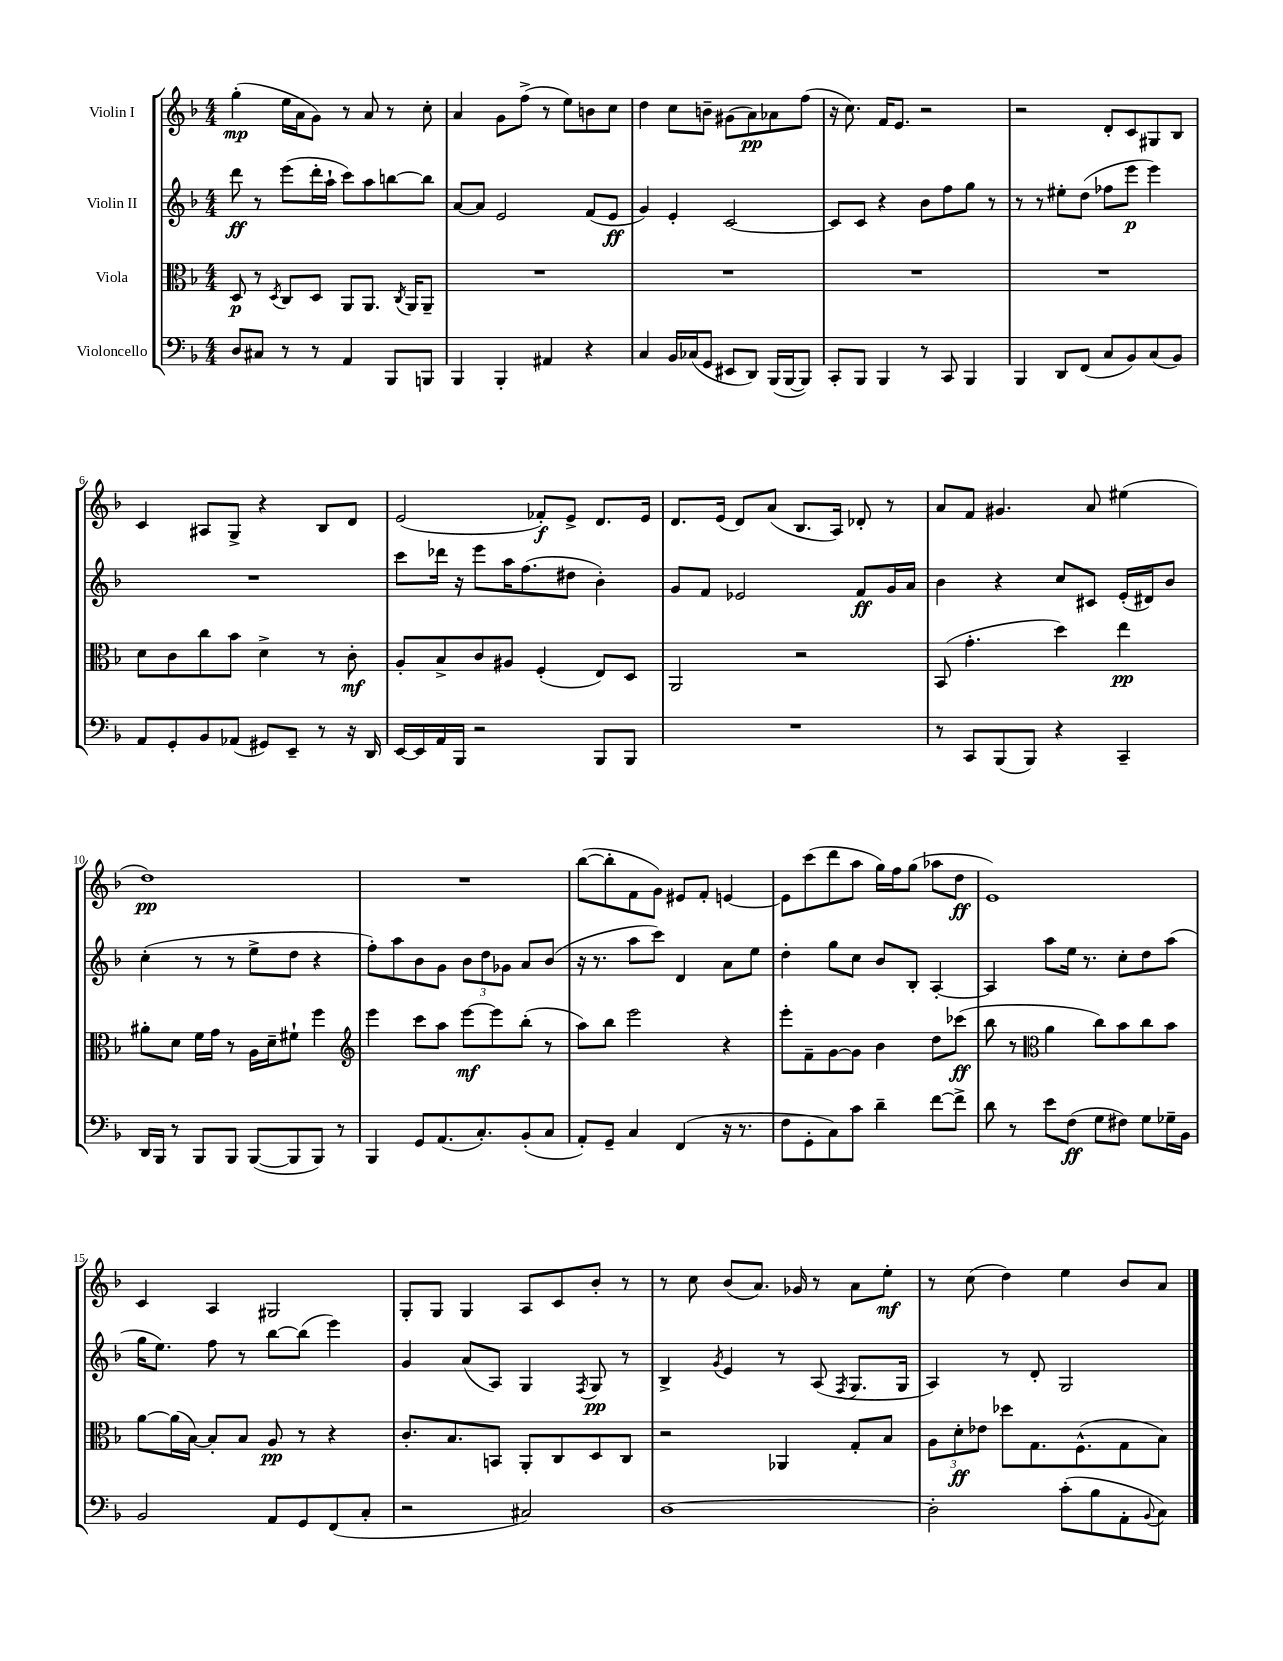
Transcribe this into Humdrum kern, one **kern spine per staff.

**kern	**dynam	**kern	**dynam	**kern	**dynam	**kern	**dynam
*part4	*part4	*part3	*part3	*part2	*part2	*part1	*part1
*staff4	*staff4	*staff3	*staff3	*staff2	*staff2	*staff1	*staff1
*I"Violoncello	*	*I"Viola	*	*I"Violin II	*	*I"Violin I	*
*clefF4	*	*clefC3	*	*clefG2	*	*clefG2	*
*k[b-]	*	*k[b-]	*	*k[b-]	*	*k[b-]	*
*M4/4	*	*M4/4	*	*M4/4	*	*M4/4	*
=1	=1	=1	=1	=1	=1	=1	=1
8D/L	.	8D/	p	8ddd\	ff	(4gg'\	mp
8C#X/J	.	8r	.	8r	.	.	.
.	.	8qD/	.	.	.	.	.
8r	.	8C/L	.	(8eee\L	.	16ee\LL	.
.	.	.	.	.	.	16a\J	.
8r	.	8D/J	.	16ddd'\L	.	8g\J)	.
.	.	.	.	16aa`\JJ	.	.	.
4AA/	.	8AA/L	.	8ccc\L)	.	8r	.
.	.	8.AA/J	.	8aa\	.	8a/	.
8BBB-/L	.	.	.	[8bbn\	.	8r	.
.	.	8qC/	.	.	.	.	.
.	.	16AA/KL	.	.	.	.	.
8BBBn/J	.	8AA~/J	.	8bb\J]	.	8cc'\	.
=2	=2	=2	=2	=2	=2	=2	=2
4BBB-/	.	1r	.	[8a/L	.	4a/	.
.	.	.	.	8a/J]	.	.	.
4BBB-'/	.	.	.	2e/	.	8g\L	.
.	.	.	.	.	.	(8ff^\J	.
4AA#X/	.	.	.	.	.	8r	.
.	.	.	.	.	.	8ee\L)	.
4r	.	.	.	(8f/L	.	8bn\	.
.	.	.	.	8e/J	ff	8cc\J	.
=3	=3	=3	=3	=3	=3	=3	=3
4C/	.	1r	.	4g/)	.	4dd\	.
16BB-/LL	.	.	.	4e'/	.	8cc\L	.
(16C-X/J	.	.	.	.	.	.	.
8GG/J	.	.	.	.	.	8bn~\J	.
8EE#X/L	.	.	.	[2c/	.	(8g#X\L	.
8DD/J)	.	.	.	.	.	8a\)	pp
(16BBB-/LL	.	.	.	.	.	8a-X\	.
[16BBB-/J	.	.	.	.	.	.	.
8BBB-/J])	.	.	.	.	.	(8ff\J	.
=4	=4	=4	=4	=4	=4	=4	=4
8CC'/L	.	1r	.	8c/L]	.	16r	.
.	.	.	.	.	.	8.cc\)	.
8BBB-/J	.	.	.	8c/J	.	.	.
4BBB-/	.	.	.	4r	.	16f/KL	.
.	.	.	.	.	.	8.e/J	.
8r	.	.	.	8b-\L	.	2r	.
8CC/	.	.	.	8ff\	.	.	.
4BBB-/	.	.	.	8gg\J	.	.	.
.	.	.	.	8r	.	.	.
=5	=5	=5	=5	=5	=5	=5	=5
4BBB-/	.	1r	.	8r	.	2r	.
.	.	.	.	8r	.	.	.
8DD/L	.	.	.	8ee#X'\L	.	.	.
(8FF/J	.	.	.	(8dd\J	.	.	.
8C/L	.	.	.	8ff-X\L	.	8d'/L	.
8BB-/)	.	.	.	8eee\J	p	8c/	.
(8C/	.	.	.	4eee\)	.	8G#X/	.
8BB-/J)	.	.	.	.	.	8B-/J	.
!!LO:LB:g=z
=6	=6	=6	=6	=6	=6	=6	=6
8AA/L	.	8d\L	.	1r	.	4c/	.
8GG'/	.	8c\	.	.	.	.	.
8BB-/	.	8cc\	.	.	.	8A#X/L	.
(8AA-X/J	.	8b-\J	.	.	.	8G^/J	.
8GG#X/L)	.	4d^\	.	.	.	4r	.
8EE~/J	.	.	.	.	.	.	.
8r	.	8r	.	.	.	8B-/L	.
16r	.	8c'\	mf	.	.	8d/J	.
16DD/	.	.	.	.	.	.	.
=7	=7	=7	=7	=7	=7	=7	=7
[16EE/LL	.	8A'/L	.	8ccc\L	.	(2e/	.
16EE/]	.	.	.	.	.	.	.
16AA/	.	8B-^/	.	16ddd-X\Jk	.	.	.
16BBB-/JJ	.	.	.	16r	.	.	.
2r	.	8c/	.	8eee\L	.	.	.
.	.	8A#X/J	.	16aa\K	.	.	.
.	.	.	.	(8.ff\	.	.	.
.	.	(4F'/	.	.	.	8f-X'/L)	f
.	.	.	.	8dd#X\J	.	8e^/J	.
8BBB-/L	.	8E/L)	.	4b-'\)	.	8.d/L	.
8BBB-/J	.	8D/J	.	.	.	.	.
.	.	.	.	.	.	16e/Jk	.
=8	=8	=8	=8	=8	=8	=8	=8
1r	.	2AA/	.	8g/L	.	8.d/L	.
.	.	.	.	8f/J	.	.	.
.	.	.	.	.	.	(16e/Jk	.
.	.	.	.	2e-X/	.	8d/L)	.
.	.	.	.	.	.	(8a/J	.
.	.	2r	.	.	.	8.B-/L	.
.	.	.	.	.	.	16A/Jk)	.
.	.	.	.	8f/L	ff	8d-X'/	.
.	.	.	.	16g/L	.	8r	.
.	.	.	.	16a/JJ	.	.	.
=9	=9	=9	=9	=9	=9	=9	=9
8r	.	(8BB-/	.	4b-\	.	8a/L	.
8CC/L	.	4.g'\	.	.	.	8f/J	.
(8BBB-/	.	.	.	4r	.	4.g#X/	.
8BBB-/J)	.	.	.	.	.	.	.
4r	.	4dd\)	.	8cc/L	.	.	.
.	.	.	.	8c#X/J	.	8a/	.
4CC~/	.	4ee\	pp	(16e'/LL	.	(4ee#X\	.
.	.	.	.	16d#X/J)	.	.	.
.	.	.	.	8b-/J	.	.	.
!!LO:LB:g=z
=10	=10	=10	=10	=10	=10	=10	=10
16DD/LL	.	8a#X'\L	.	(4cc'\	.	1dd)	pp
16BBB-/JJ	.	.	.	.	.	.	.
8r	.	8d\J	.	.	.	.	.
8BBB-/L	.	16f\LL	.	8r	.	.	.
.	.	16g\JJ	.	.	.	.	.
8BBB-/J	.	8r	.	8r	.	.	.
([8BBB-/L	.	16A\LL	.	8ee^\L	.	.	.
.	.	16d~\J	.	.	.	.	.
8BBB-/]	.	8f#X`\J	.	8dd\J	.	.	.
8BBB-/J)	.	4ff\	.	4r	.	.	.
8r	.	.	.	.	.	.	.
=11	=11	=11	=11	=11	=11	=11	=11
*	*	*clefG2	*	*	*	*	*
4BBB-/	.	4eee\	.	8ff'\L)	.	1r	.
.	.	.	.	8aa\	.	.	.
8GG/L	.	8ccc\L	.	8b-\	.	.	.
(8.AA/	.	8aa\J	.	8g\J	.	.	.
.	.	[8eee\L	mf	12b-\L	.	.	.
8.C'/)	.	.	.	.	.	.	.
.	.	.	.	12dd\	.	.	.
.	.	8eee\]	.	.	.	.	.
.	.	.	.	12g-X\J	.	.	.
(8BB-'/	.	(8bb-'\J	.	8a/L	.	.	.
8C/J	.	8r	.	(8b-/J	.	.	.
=12	=12	=12	=12	=12	=12	=12	=12
8AA'/L)	.	8aa\L)	.	16r	.	([8bb-\L	.
.	.	.	.	8.r	.	.	.
8GG~/J	.	8bb-\J	.	.	.	8bb-'\]	.
4C/	.	2eee\	.	8aa\L	.	8f\	.
.	.	.	.	8ccc\J)	.	8g\J)	.
(4FF/	.	.	.	4d/	.	8e#X/L	.
.	.	.	.	.	.	8f'/J	.
16r	.	4r	.	8a\L	.	[4en/	.
8.r	.	.	.	.	.	.	.
.	.	.	.	8ee\J	.	.	.
=13	=13	=13	=13	=13	=13	=13	=13
8F\L	.	8eee'\L	.	4dd'\	.	8e\L]	.
8GG'\	.	8f~\	.	.	.	(8ccc\	.
8C\)	.	[8g\	.	8gg\L	.	8ddd\	.
8c\J	.	8g\J]	.	8cc\J	.	8aa\J	.
4d~\	.	4b-\	.	8b-/L	.	16gg\LL)	.
.	.	.	.	.	.	16ff\J	.
.	.	.	.	8B-'/J	.	(8gg\J	.
[8f\L	.	8dd\L	.	[4A'/	.	8aa-X\L	.
8f^\J]	.	(8ccc-X\J	ff	.	.	8dd\J	ff
=14	=14	=14	=14	=14	=14	=14	=14
8d\	.	8bb-\	.	4A/]	.	1e)	.
8r	.	8r	.	.	.	.	.
*	*	*clefC3	*	*	*	*	*
8e\L	.	4a\	.	8aa\L	.	.	.
(8F\J	ff	.	.	16ee\Jk	.	.	.
.	.	.	.	8.r	.	.	.
8G\L	.	8cc\L)	.	.	.	.	.
8F#X\J)	.	8b-\	.	8cc'\L	.	.	.
8G\L	.	8cc\	.	8dd\	.	.	.
16G-X~\L	.	8b-\J	.	(8aa\J	.	.	.
16BB-\JJ	.	.	.	.	.	.	.
!!LO:LB:g=z
=15	=15	=15	=15	=15	=15	=15	=15
2BB-/	.	[8a\L	.	16gg\KL	.	4c/	.
.	.	.	.	8.ee\J)	.	.	.
.	.	(16a\L]	.	.	.	.	.
.	.	[16B-\JJ)	.	.	.	.	.
.	.	8B-'/L]	.	8ff\	.	4A/	.
.	.	8B-/J	.	8r	.	.	.
8AA/L	.	8A/	pp	[8bb-\L	.	2G#X/	.
8GG/	.	8r	.	(8bb-\J]	.	.	.
(8FF/	.	4r	.	4eee\)	.	.	.
8C'/J	.	.	.	.	.	.	.
=16	=16	=16	=16	=16	=16	=16	=16
2r	.	8.c'/L	.	4g/	.	8G'/L	.
.	.	.	.	.	.	8G/J	.
.	.	8.B-/	.	.	.	.	.
.	.	.	.	(8a/L	.	4G/	.
.	.	8BBn/J	.	8A/J)	.	.	.
2C#X/)	.	8AA'/L	.	4G/	.	8A/L	.
.	.	8C/	.	.	.	8c/	.
.	.	.	.	8qF/	.	.	.
.	.	8D/	.	8G/	pp	8b-'/J	.
.	.	8C/J	.	8r	.	8r	.
=17	=17	=17	=17	=17	=17	=17	=17
[1D	.	2r	.	4B-^/	.	8r	.
.	.	.	.	.	.	8cc\	.
.	.	.	.	8qg/	.	.	.
.	.	.	.	4e/	.	(8b-/L	.
.	.	.	.	.	.	8.a/J)	.
.	.	4AA-X/	.	8r	.	.	.
.	.	.	.	.	.	16g-X/	.
.	.	.	.	(8A/	.	8r	.
.	.	.	.	8qF/	.	.	.
.	.	8G'/L	.	8.G/L	.	8a\L	.
.	.	8B-/J	.	.	.	8ee'\J	mf
.	.	.	.	16G/Jk	.	.	.
=18	=18	=18	=18	=18	=18	=18	=18
2D'\]	.	12A\L	.	4A/)	.	8r	.
.	.	12d'\	ff	.	.	.	.
.	.	.	.	.	.	(8cc\	.
.	.	12e-X\J	.	.	.	.	.
.	.	8dd-X\L	.	8r	.	4dd\)	.
.	.	8.G\	.	8d'/	.	.	.
(8c'\L	.	.	.	2G/	.	4ee\	.
.	.	(8.F^^\	.	.	.	.	.
8B-\	.	.	.	.	.	.	.
8AA'\	.	8G\	.	.	.	8b-/L	.
8qqBB-/	.	.	.	.	.	.	.
8C\J)	.	8B-\J)	.	.	.	8a/J	.
==	==	==	==	==	==	==	==
*-	*-	*-	*-	*-	*-	*-	*-
